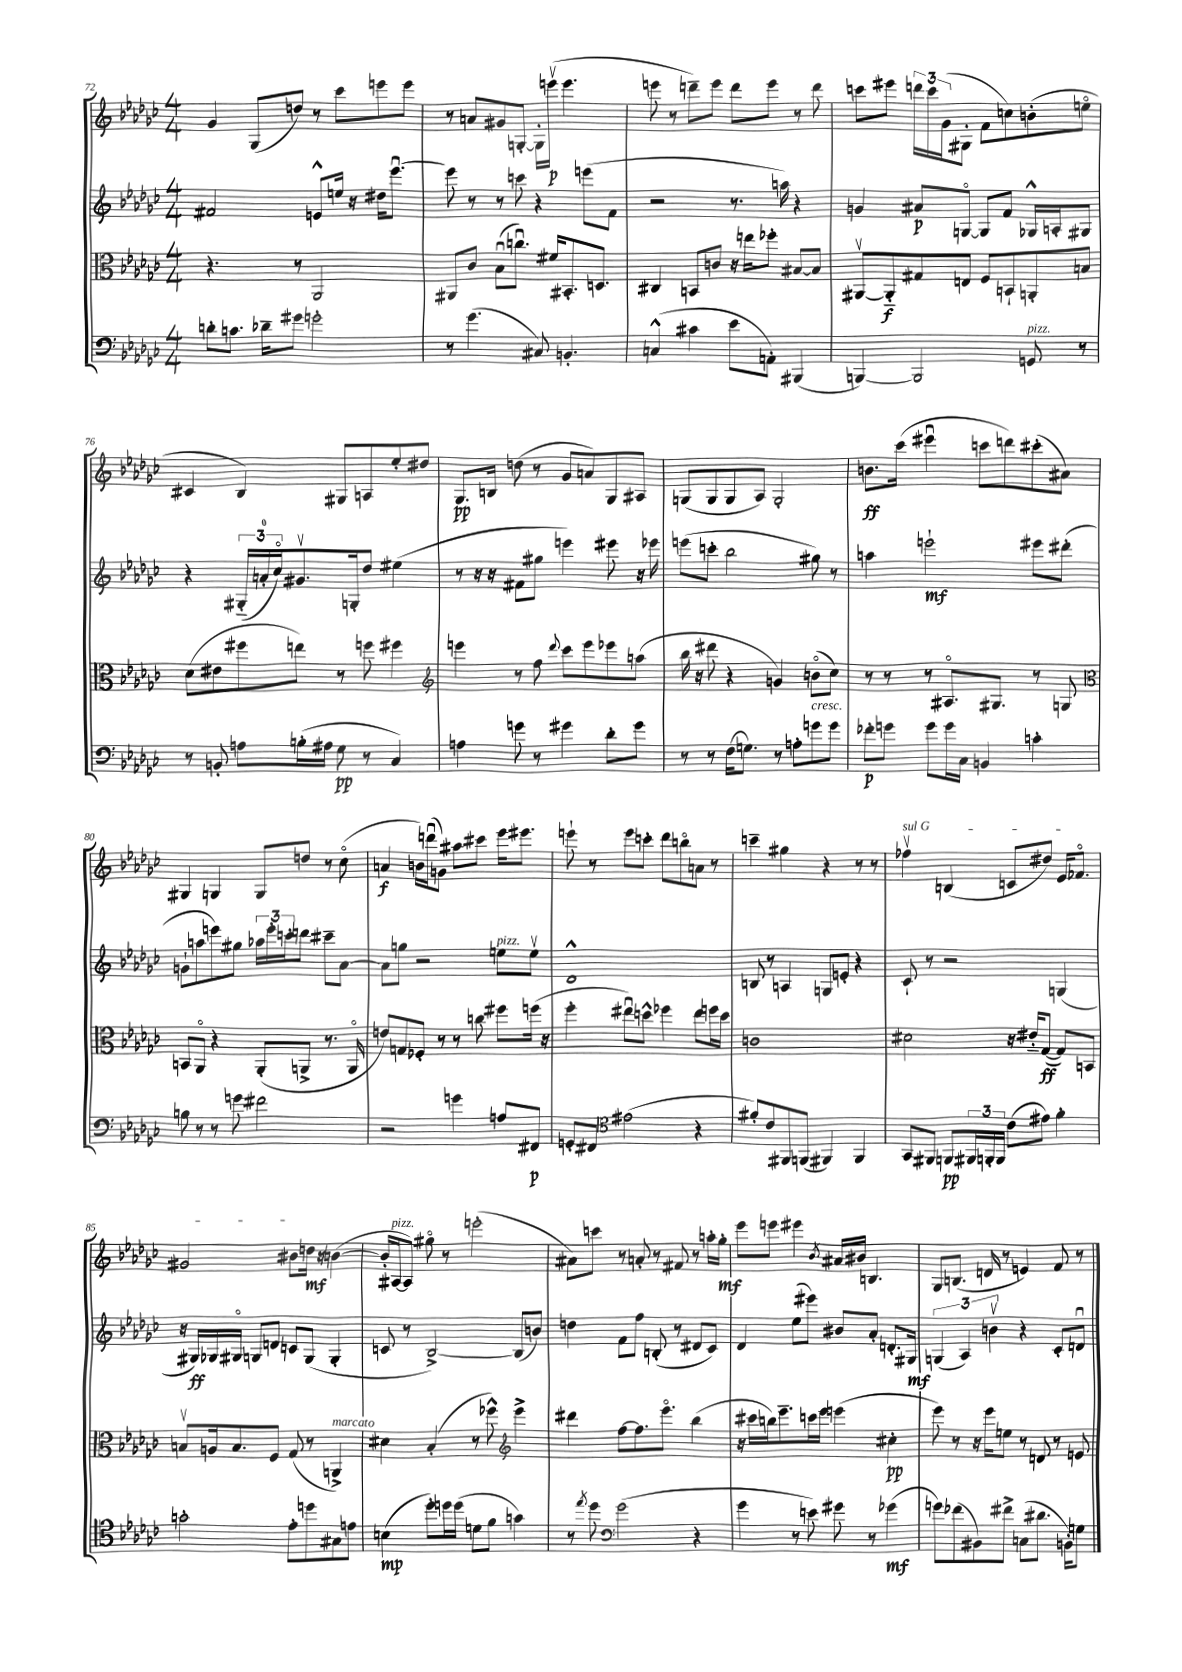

**kern	**dynam	**kern	**dynam	**kern	**dynam	**kern	**dynam
*part4	*part4	*part3	*part3	*part2	*part2	*part1	*part1
*staff4	*staff4	*staff3	*staff3	*staff2	*staff2	*staff1	*staff1
*clefF4	*	*clefC3	*	*clefG2	*	*clefG2	*
*k[b-e-a-d-g-c-]	*	*k[b-e-a-d-g-c-]	*	*k[b-e-a-d-g-c-]	*	*k[b-e-a-d-g-c-]	*
*M4/4	*	*M4/4	*	*M4/4	*	*M4/4	*
=72	=72	=72	=72	=72	=72	=72	=72
8dn'\L	.	4.r	.	2f#X/	.	4g-/	.
8.cn\J	.	.	.	.	.	.	.
.	.	.	.	.	.	(8G-/L	.
16d-X~\KL	.	.	.	.	.	.	.
8g#X\J	.	8r	.	.	.	8ddn/J)	.
2gn'\	.	2AA-/	.	8en^^/L	.	8r	.
.	.	.	.	16een/Jk	.	8ccc-\L	.
.	.	.	.	16r	.	.	.
.	.	.	.	16dd#X\KL	.	8eeen\	.
.	.	.	.	[8.eee-u\J	.	.	.
.	.	.	.	.	.	8eee\J	.
=73	=73	=73	=73	=73	=73	=73	=73
8r	.	8AA#X/L	.	8eee-\]	.	8r	.
(4.g-\	.	8c-/J	.	8r	.	8an/L	.
.	.	(8B-u\L	.	8r	.	8g#X/	.
.	.	8.ccnu\J)	.	8cccn\	.	[8Gn'/J	.
8C#X/)	.	.	.	4r	.	16G'\LL]	.
.	.	16f#X/KL	.	.	.	(16eeenv\JJ	p
4.BBn'/	.	8.BB#X'/	.	.	.	4.eee\	.
.	.	.	.	(8eeen\L	.	.	.
.	.	8.Dn/J	.	.	.	.	.
.	.	.	.	8f\J	.	.	.
=74	=74	=74	=74	=74	=74	=74	=74
(4Cn^^/	.	4C#X/	.	2r	.	8eeen\	.
.	.	.	.	.	.	8r	.
4c#X\	.	8BBn/L	.	.	.	8dddn~\L)	.
.	.	8cn/J	.	.	.	8eee\J	.
8e-\L	.	16r	.	8.r	.	8ddd\L	.
.	.	16een\KL	.	.	.	.	.
8AAn'\J)	.	8ff-X'\J	.	.	.	8eee\J	.
.	.	.	.	16aan\)	.	.	.
(4BBB#X/	.	[8B#X/L	.	4r	.	8r	.
.	.	8B#/J]	.	.	.	8ddd\	.
=75	=75	=75	=75	=75	=75	=75	=75
[4BBBn/)	.	[8AA#Xv/L	.	4gn/	.	8cccn\L	.
.	.	8AA#/]	f	.	.	8eee#X\J	.
2BBB/]	.	8G#X/	.	8a#X/L	p	24dddn\LL	.
.	.	.	.	.	.	24ccc\	.
.	.	.	.	.	.	(24g-\J	.
.	.	8En/J	.	[8Gn/J	.	8G#X'\J	.
.	.	8F/L	.	8G/L]	.	8f\L	.
.	.	8BBn`/	.	8f/J	.	8ccn\)	.
!LO:TX:a:i:t=pizz.	!	!	!	!	!	!	!
8GGn/	.	8AAn'/	.	16G-X^^/LL	.	(8bn'\	.
.	.	.	.	16An'/J	.	.	.
8r	.	8Bn/J	.	8G#X/J	.	8een\J	.
!!LO:LB:g=z
=76	=76	=76	=76	=76	=76	=76	=76
8r	.	(8d-\L	.	4r	.	4c#X/	.
8BBn'/	.	8e#X\	.	.	.	.	.
8An\L	.	8ff#X\	.	(24G#X/LL	.	4B-/)	.
.	.	.	.	24an'/	.	.	.
.	.	.	.	24cc-/J)	.	.	.
(16Bn'\L	.	8een\J)	.	8.g#Xv/	.	.	.
16A#X\JJ	.	.	.	.	.	.	.
8G-\	pp	8r	.	.	.	8G#X/L	.
.	.	.	.	16Gn'/k	.	.	.
8r	.	8ffn\	.	8dd-/J	.	8An/	.
4C-/)	.	4ff#X\	.	(4ee#X\	.	8ee-'/	.
.	.	.	.	.	.	8dd#X/J	.
=77	=77	=77	=77	=77	=77	=77	=77
*	*	*clefG2	*	*	*	*	*
4An\	.	4eeen\	.	8r	.	8.G-/L	pp
.	.	.	.	16r	.	.	.
.	.	.	.	16r	.	16Bn/Jk	.
8gn\	.	8r	.	8f#X\L	.	(8ddn\	.
8r	.	8ff\	.	8gg#X\J	.	8r	.
.	.	8qqddd-/	.	.	.	.	.
4g#X\	.	8ccc-\L	.	4eeen\)	.	8g-/L	.
.	.	8eee\	.	.	.	8an/)	.
8d-'\L	.	8eee-X\	.	8eee#X\	.	8G-/	.
8g#\J	.	(8aan\J	.	16r	.	8A#X/J	.
.	.	.	.	16eee-X\	.	.	.
=78	=78	=78	=78	=78	=78	=78	=78
8r	.	16bb-\	.	(8eeen\L	.	(8Gn/L	.
.	.	16r	.	.	.	.	.
8r	.	8ddd#X\	.	8cccn'\J	.	8G/	.
(16F\KL	.	4r	.	2bb-\	.	8G/	.
8.Gn\J)	.	.	.	.	.	.	.
.	.	.	.	.	.	8A-/J)	.
8r	.	4gn/)	.	.	.	2G'/	.
8An'\L	.	.	.	.	.	.	.
!LO:TX:a:i:t=cresc.	!	!	!	!	!	!	!
8gn\	.	(8bn\L	.	8gg#X\)	.	.	.
8g\J	.	8cc-\J)	.	8r	.	.	.
=79	=79	=79	=79	=79	=79	=79	=79
8f-X'\L	p	8r	.	4aan\	.	8.bn\L	ff
8gn\J	.	8r	.	.	.	.	.
.	.	.	.	.	.	(16ccc-\Jk	.
8g\L	.	8r	.	2eeen`\	mf	4eee#Xu\	.
16g\L	.	8.A#X/L	.	.	.	.	.
16C-\JJ	.	.	.	.	.	.	.
4BBn/	.	.	.	.	.	8cccn\L	.
.	.	8.G#X/J	.	.	.	.	.
.	.	.	.	.	.	8dddn\)	.
4cn'\	.	8r	.	8eee#X\L	.	(8ccc#X'\	.
.	.	8Gn/	.	(8ddd#X'\J	.	8a#X\J)	.
!!LO:LB:g=z
=80	=80	=80	=80	=80	=80	=80	=80
*	*	*clefC3	*	*	*	*	*
8Bn\	.	8BBn/L	.	8gn`\L	.	4G#X/	.
8r	.	8AA-/J	.	8aan\	.	.	.
8r	.	4r	.	8eeen\)	.	4Gn/	.
8gn\	.	.	.	8gg#X\J	.	.	.
2f#X\	.	(8AA-'/L	.	24aa-X\LL	.	8G/L	.
.	.	.	.	24eee'\	.	.	.
.	.	.	.	24cccn'\J	.	.	.
.	.	8AAn^/J	.	8dddn\J	.	8ddn/J	.
.	.	8.r	.	8ccc#X~\L	.	8r	.
.	.	.	.	[8a-\J	.	(8cc-\	.
.	.	16AA/	.	.	.	.	.
=81	=81	=81	=81	=81	=81	=81	=81
2r	.	8en/L)	.	8a-\L]	.	4an/	f
.	.	8Gn/	.	8ggn\J	.	.	.
.	.	8F-X'/J	.	2r	.	16bn\LL)	.
.	.	.	.	.	.	(16dddnu\J	.
.	.	8r	.	.	.	8gn\J)	.
4gn\	.	8r	.	.	.	8aa#X\L	.
.	.	8ccn\	.	.	.	8ccc#X\J	.
!	!	!	!	!LO:TX:a:i:t=pizz.	!	!	!
8An/L	.	8ff#X\L	.	8een\L	.	16eee-\KL	.
.	.	.	.	.	.	8.eee#X\J	.
8FF#X/J	p	(16ffn\Jk	.	8eev\J	.	.	.
.	.	16r	.	.	.	.	.
=82	=82	=82	=82	=82	=82	=82	=82
8GGn'/L	.	4ff'\	.	1d-^^	.	8eeen`\	.
8FF#X/J	.	.	.	.	.	8r	.
*clefC4	*	*	*	*	*	*	*
(2e#X\	.	8ee#Xu\L)	.	.	.	8eee\L	.
.	.	8ddn^^\J	.	.	.	8cccn'\J	.
.	.	4ff-X\	.	.	.	8ddd-\L	.
.	.	.	.	.	.	8bbn\	.
4r	.	8ee#\L	.	.	.	8an\J	.
.	.	16ffn\L	.	.	.	8r	.
.	.	16dd\JJ	.	.	.	.	.
=83	=83	=83	=83	=83	=83	=83	=83
8f#X'/L)	.	1cn	.	8Bn/	.	4cccn~\	.
8c-/	.	.	.	8r	.	.	.
8FF#X/	.	.	.	4An/	.	4gg#X\	.
(8FFn/J	.	.	.	.	.	.	.
4FF#X/)	.	.	.	8Gn/L	.	4r	.
.	.	.	.	8en'/J	.	.	.
4FF#/	.	.	.	4r	.	8r	.
.	.	.	.	.	.	8r	.
=84	=84	=84	=84	=84	=84	=84	=84
!	!	!	!	!	!	!LO:TX:a:i:t=sul G	!
8GG-/L	.	2d#X\	.	8c-`/	.	4ff-Xv\	.
8FF#X/J	.	.	.	8r	.	.	.
8FFn/L	pp	.	.	2r	.	(4Bn/	.
24FF#X/L	.	.	.	.	.	.	.
24FFn'/	.	.	.	.	.	.	.
24FF/JJ	.	.	.	.	.	.	.
(8c-\L	.	16r	.	.	.	8cn/L	.
.	.	16e#X/KL	.	.	.	.	.
8e#X\J)	.	([8G-/J	ff	.	.	8dd#X/J)	.
4f'\	.	8G-/L])	.	(4Gn/	.	16e-/KL	.
.	.	.	.	.	.	8.f-X/J	.
.	.	8BBn/J	.	.	.	.	.
!!LO:LB:g=z
=85	=85	=85	=85	=85	=85	=85	=85
2gn'\	.	8Bnv/L	.	16r	.	2g#X/	.
.	.	.	.	16G#X/LL)	ff	.	.
.	.	16An/k	.	16G-X/	.	.	.
.	.	8.B/	.	16G#X/JJ	.	.	.
.	.	.	.	8Gn/L	.	.	.
.	.	8F/J	.	8dn/J	.	.	.
8e-'\L	.	(8G-/	.	8cn/L	.	8b#X\L	.
8ddn\	.	8r	.	(8G/J	.	16ddn\Jk	mf
.	.	.	.	.	.	16r	.
!	!	!LO:TX:a:i:t=marcato	!	!	!	!	!
8G#X\	.	4AAn^/)	.	4G'/	.	([4bn\	.
8en\J	.	.	.	.	.	.	.
=86	=86	=86	=86	=86	=86	=86	=86
(4Bn\	mp	4d#X\	.	8cn/	.	16b'/LL]	.
!	!	!	!	!	!	!LO:TX:a:i:t=pizz.	!
.	.	.	.	.	.	[16A#X/J	.
.	.	.	.	8r	.	8A#/J])	.
8dd-'\L)	.	(4B-'/	.	[2B-^/)	.	8gg#X\	.
16ddn\L	.	.	.	.	.	8r	.
(16dd\JJ	.	.	.	.	.	.	.
8dn\L	.	8r	.	.	.	(2eeen'\	.
8f\J	.	8ff-X^^\)	.	.	.	.	.
*	*	*clefG2	*	*	*	*	*
4gn\)	.	4eee-^\	.	(8B-/L]	.	.	.
.	.	.	.	8bn/J)	.	.	.
=87	=87	=87	=87	=87	=87	=87	=87
8r	.	4ddd#X\	.	4ddn\	.	8a#X\L)	.
8qee-/	.	.	.	.	.	.	.
8dd-\	.	.	.	.	.	8cccn\J	.
*clefF4	*	*	*	*	*	*	*
(2g-\	.	[8ff\L	.	8f\L	.	8r	.
.	.	8.ff\]	.	8ff\J	.	8an'/	.
.	.	.	.	(8Bn'/	.	8r	.
.	.	8.eee-\J	.	.	.	.	.
.	.	.	.	8r	.	8f#X/	.
4r	.	(4bb-\	.	8d#X/L	.	8r	.
.	.	.	.	8c-/J)	.	16aan'\LL	.
.	.	.	.	.	.	16gg-'\JJ	mf
=88	=88	=88	=88	=88	=88	=88	=88
4g-\	.	16r	.	4d-/	.	8eee-\L	.
.	.	16ccc#X\LL	.	.	.	.	.
.	.	16bbn\J)	.	.	.	8eeen\J	.
.	.	8.eee-~\	.	.	.	.	.
8r	.	.	.	(8ee-\L	.	4eee#X\	.
8en\)	.	16cccn\L	.	8eee#X\J)	.	.	.
.	.	16eee-\JJ	.	.	.	.	.
.	.	.	.	.	.	8qb-/	.
8g#X\	.	(4eeen\	.	8b#X/L	.	16a#X/LL	.
.	.	.	.	.	.	16b#X/JJ	.
8r	.	.	.	8a-'/J	.	4.Bn/	.
(4g-X\	mf	4cc#X'\	pp	8.dn'/L	.	.	.
.	.	.	.	16G#X/Jk	mf	.	.
=89	=89	=89	=89	=89	=89	=89	=89
8gn\L)	.	8eee-\)	.	(6Gn/	.	8G-/L	.
(8f-X\	.	8r	.	.	.	(8.Bn/J	.
.	.	.	.	6A-/)	.	.	.
8BB#X\)	.	16r	.	.	.	.	.
.	.	16eee-\KL	.	.	.	16dn/	.
.	.	.	.	6bnv\	.	.	.
8f#X^\J	.	8een\J	.	.	.	8r	.
(8Cn\L	.	8r	.	4r	.	4en/)	.
8.d#X\J	.	8dn/	.	.	.	.	.
.	.	8r	.	8c-'/L	.	8f/	.
16BBn'\KL)	.	.	.	.	.	.	.
8Gn\J	.	8en/	.	8dnu/J	.	8r	.
==	==	==	==	==	==	==	==
*-	*-	*-	*-	*-	*-	*-	*-
